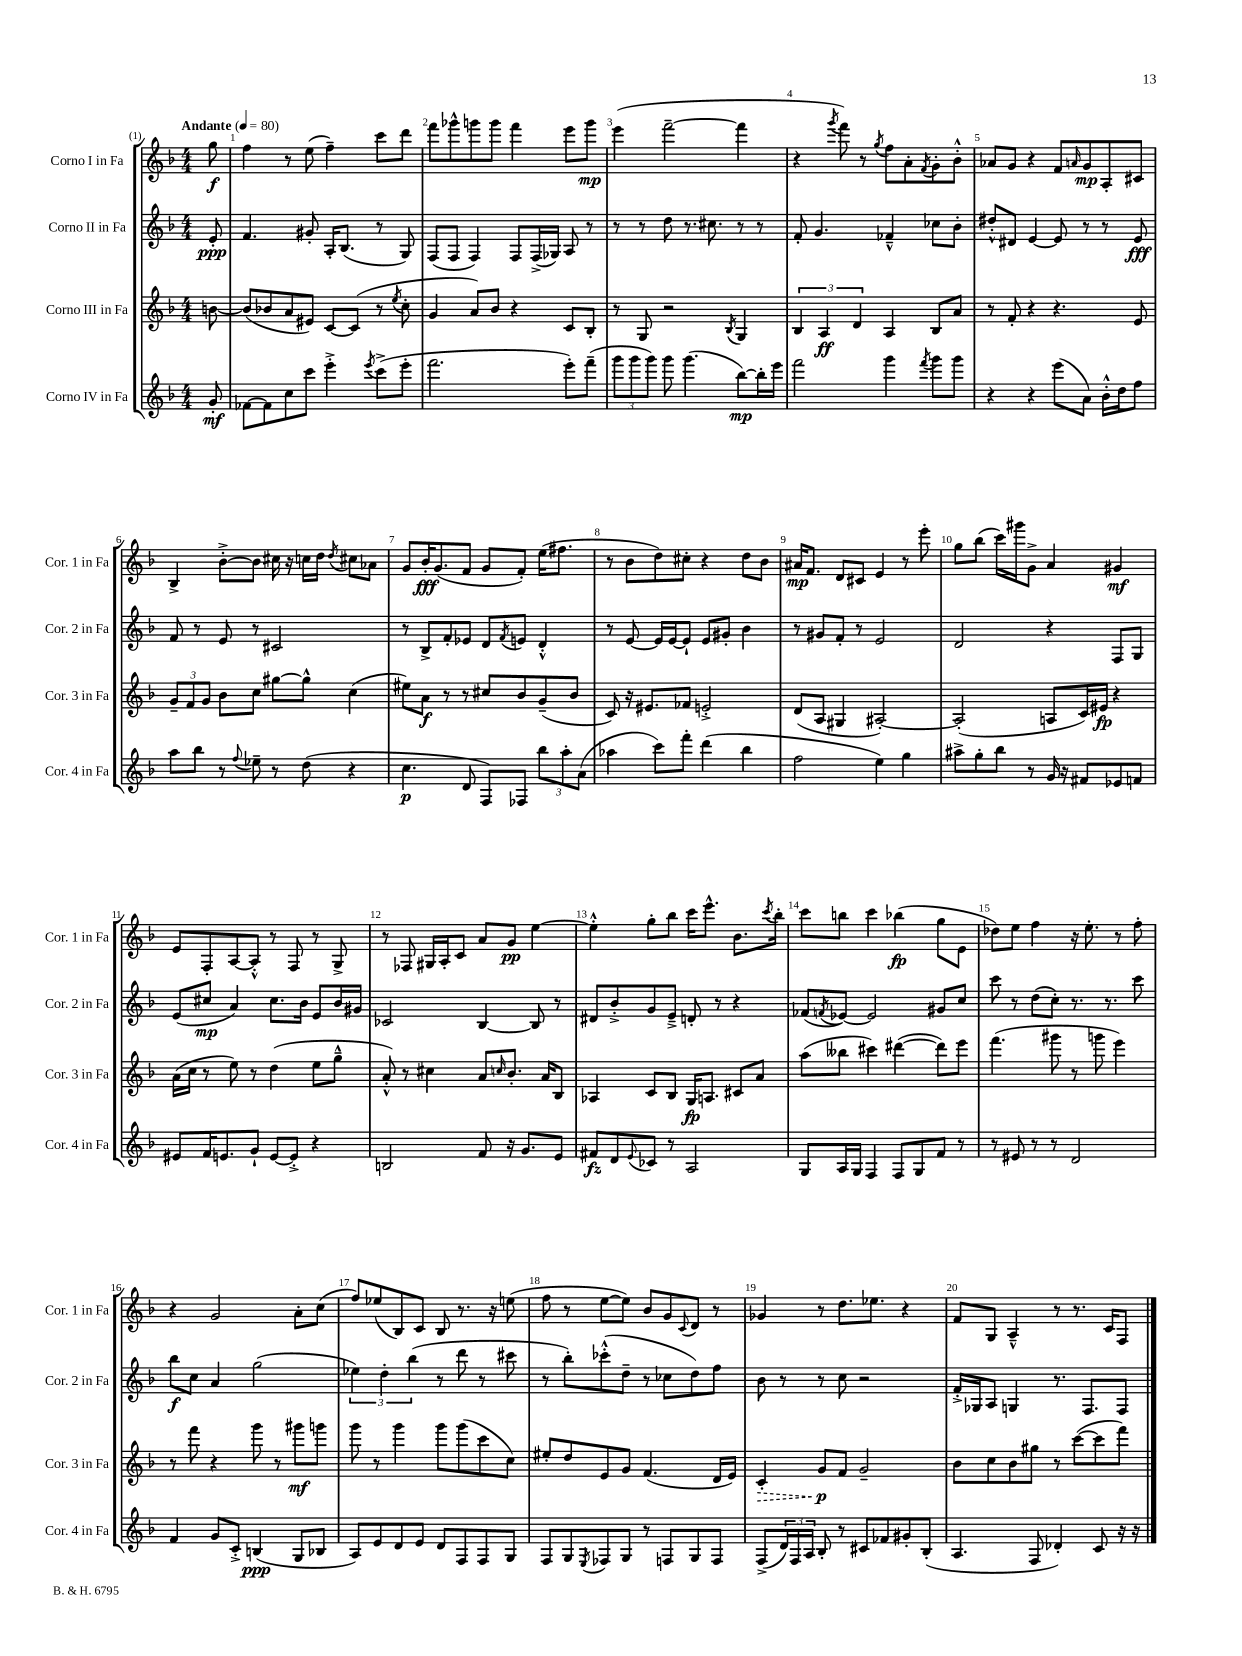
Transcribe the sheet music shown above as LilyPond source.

<<
\new StaffGroup <<
\new Staff = "s0" \with { instrumentName = "Corno I in Fa" shortInstrumentName = "Cor. 1 in Fa" } {
    \clef treble \key f \major \numericTimeSignature \time 4/4 \partial 8 \tempo "Andante" 4 = 80
    g''8\f |
    f''4 r8 e''8( f''4--) c'''8 d'''8 |
    f'''8 ges'''8-^ g'''8 g'''8 f'''4 e'''8 g'''8\mp |
    e'''4( f'''2~-- f'''4 |
    r4 \acciaccatura { g'''8 } f'''8) r8 \acciaccatura { g''8 } f''8 a'8-. \acciaccatura { f'8 } g'8-. bes'8-.-^ |
    aes'8 g'8 r4 f'8 \grace { a'16 } g'8\mp a8-. cis'8 |
    bes4-> bes'8~-.-> bes'8 cis''16 r16 c''16 d''16 \acciaccatura { d''8 } cis''8 aes'8 |
    g'8 bes'16-.\fff g'8.( f'8 g'8 f'8-.) e''16( fis''8. |
    r8 bes'8 d''8) cis''8-. r4 d''8 bes'8 |
    ais'16\mp f'8. d'8 cis'8 e'4 r8 e'''8-. |
    g''8 bes''8( c'''16) gis'''16 g'8-> a'4 gis'4\mf |
    e'8 f8-. a8~ a8-.-^ r8 f8 r8 g8-> |
    r8 fes8 gis16 a16-. c'8 a'8 g'8\pp e''4~ |
    e''4-.-^ g''8-. bes''8 c'''16 e'''8.-^ bes'8. \acciaccatura { c'''8 } bes''16-. |
    c'''8 b''8 c'''4 bes''4\fp( g''8 e'8 |
    des''8) e''8 f''4 r16 e''8.-. r8 f''8-. |
    r4 g'2 a'8-. c''8( |
    f''8) ees''8( bes8) c'8 bes8 r8. r16 e''8( |
    f''8 r8 e''8~ e''8) bes'8 g'8 \appoggiatura { c'8 } d'8 r8 |
    ges'4 r8 d''8. ees''8. r4 |
    f'8 g8 a4---^ r8 r8. c'16 f8 \bar "|." |
}
\new Staff = "s1" \with { instrumentName = "Corno II in Fa" shortInstrumentName = "Cor. 2 in Fa" } {
    \clef treble \key f \major \numericTimeSignature \time 4/4 \partial 8
    e'8-.\ppp |
    f'4. gis'8-. a16-. bes8.( r8 g8) |
    f8( f8 f4) f8 f16->( ges16) a8 r8 |
    r8 r8 d''8 r8. cis''8. r8 r8 |
    f'8-. g'4. fes'4---^ ces''8 bes'8-. |
    dis''8-.-^ dis'8 e'4~ e'8 r8 r8 e'8\fff |
    f'8 r8 e'8 r8 cis'2 |
    r8 bes8-> f'8-. ees'8 d'8 \acciaccatura { f'8 } e'8 d'4-.-^ |
    r8 e'8~ e'16 e'16~ e'8-! e'8 gis'8-. bes'4 |
    r8 gis'8 f'8-. r8 e'2 |
    d'2 r4 f8 g8 |
    e'8( cis''8\mp a'4) cis''8. bes'16 e'8 bes'16 gis'16 |
    ces'2 bes4~ bes8 r8 |
    dis'8 bes'8-.-> g'8 e'8---> d'8-. r8 r4 |
    fes'8( \acciaccatura { f'8 } ees'8~) ees'2 gis'8 c''8 |
    c'''8 r8 d''8( c''8-.) r8. r8. c'''8 |
    bes''8\f c''8 a'4 g''2( |
    \tuplet 3/2 { ees''4) d''4-. bes''4( } r8 d'''8 r8 cis'''8 |
    r8 bes''8-.) ces'''8-.-^( d''8-- r8 ces''8 d''8) f''8 |
    bes'8 r8 r8 c''8 r2 |
    f'16-.-> ges16 a8 g4 r8. f8. f8 \bar "|." |
}
\new Staff = "s2" \with { instrumentName = "Corno III in Fa" shortInstrumentName = "Cor. 3 in Fa" } {
    \clef treble \key f \major \numericTimeSignature \time 4/4 \partial 8
    b'8~ |
    b'8( bes'8 a'8 eis'8) c'8~ c'8( r8 \acciaccatura { e''8 } c''8-. |
    g'4 a'8) bes'8 r4 c'8 bes8-. |
    r8 g8 r2 \acciaccatura { bes8 } g4 |
    \tuplet 3/2 { bes4 a4\ff d'4 } a4 bes8 a'8 |
    r8 f'8-. r4 r4. e'8 |
    \tuplet 3/2 { g'8-- f'8 g'8 } bes'8 c''8 gis''8~ gis''8-^ c''4( |
    eis''8) a'8\f r8 r8 cis''8 bes'8 g'8--( bes'8 |
    c'8) r16 eis'8. fes'8 e'2-.-> |
    d'8( a8 gis4 ais2~-.) |
    ais2-.( a8 c'16) eis'16\fp r4 |
    a'16( c''16 r8 e''8) r8 d''4( e''8 g''8---^ |
    a'8-.-^) r8 cis''4 a'8 \grace { c''16 } bes'8.-. a'16 bes8 |
    aes4 c'8 bes8 g16\fp a8. cis'8 a'8 |
    a''8( beses''8 cis'''4) dis'''4~( dis'''8) e'''8 |
    f'''4.( gis'''8 r8 g'''8 e'''4) |
    r8 f'''8 r4 g'''8 r8 gis'''8\mf g'''8 |
    g'''8 r8 g'''4 g'''8 g'''8( c'''8 c''8) |
    eis''8-. d''8 e'8 g'8 f'4.( d'16 e'16) |
    \once \override Hairpin.style = #'dashed-line c'4-.\> g'8\p\! f'8 g'2-- |
    bes'8 c''8 bes'8 gis''8 r8 c'''8~( c'''8 f'''8) \bar "|." |
}
\new Staff = "s3" \with { instrumentName = "Corno IV in Fa" shortInstrumentName = "Cor. 4 in Fa" } {
    \clef treble \key f \major \numericTimeSignature \time 4/4 \partial 8
    g'8-.\mf |
    fes'8~ fes'8 c''8 c'''8 e'''4-.-> \acciaccatura { e'''8 } c'''8->( e'''8-. |
    f'''2. e'''8-.) f'''8--( |
    \tuplet 3/2 { g'''8 g'''8 g'''8) } g'''8 g'''4.( bes''8~\mp) bes''16-. e'''16 |
    f'''2 g'''4 \acciaccatura { f'''8 } g'''8 g'''8 |
    r4 r4 e'''8( a'8) bes'16-.-^ d''16 f''8 |
    a''8 bes''8 r8 \appoggiatura { f''8 } ees''8-- r8 d''8( r4 |
    c''4.\p d'8 f8) fes8 \tuplet 3/2 { bes''8 a''8-. a'8( } |
    aes''4 c'''8) f'''8-. d'''4( bes''4 |
    f''2 e''4) g''4 |
    ais''8-> g''8-. bes''8 r8 g'16 r16 fis'8 ees'8 f'8 |
    eis'8 f'16 e'8. g'8-! e'8~ e'8-.-> r4 |
    b2 f'8 r16 g'8. e'8 |
    fis'8\fz d'8 \appoggiatura { e'8 } ces'8 r8 a2 |
    g8 a16 g16 f4 f8 g8 f'8 r8 |
    r8 eis'8 r8 r8 d'2 |
    f'4 g'8 c'8-.-> b4\ppp( g8 bes8 |
    a8) e'8 d'8 e'8 d'8 f8 f8 g8 |
    f8 g8 \acciaccatura { e8 } fes8 g8 r8 f8 g8 f8 |
    f8->( \tuplet 3/2 { d'16) f16 a16 } bes8-. r8 cis'8 fes'8 gis'8-. bes8-.( |
    a4. f8 des'4-.) c'8 r16 r16 \bar "|." |
}
>>
>>
\layout { \context { \Score \override BarNumber.break-visibility = ##(#f #t #t) barNumberVisibility = #all-bar-numbers-visible } }
